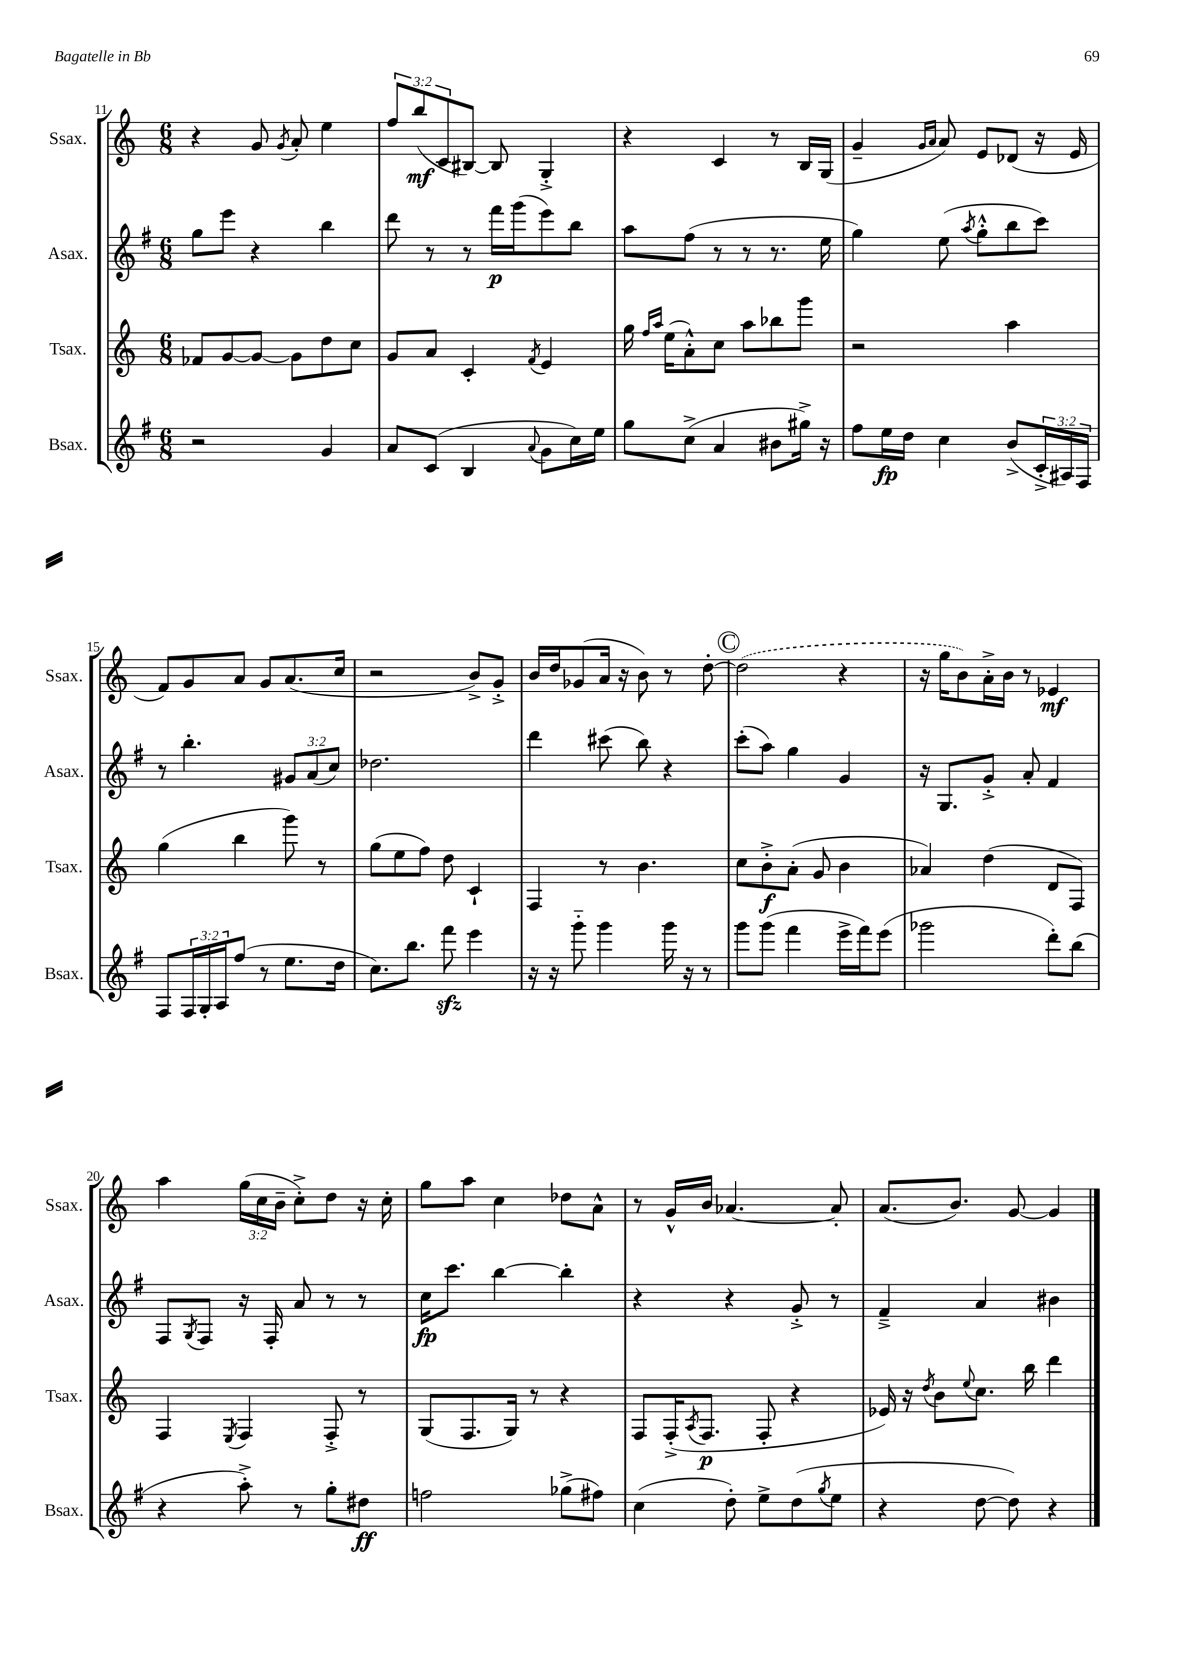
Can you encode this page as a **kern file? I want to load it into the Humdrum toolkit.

**kern	**kern	**kern	**kern
*staff4	*staff3	*staff2	*staff1
*clefG2	*clefG2	*clefG2	*clefG2
*k[f#]	*k[]	*k[f#]	*k[]
*M6/8	*M6/8	*M6/8	*M6/8
2r	8f-	8gg	4r
.	[8g	8eee	.
.	8g_	4r	8g
.	.	.	8qg
.	8g]	.	8a'
4g	8dd	4bb	4ee
.	8cc	.	.
=	=	=	=
8a	8g	8ddd	12ff
.	.	.	(12bb
(8c	8a	8r	.
.	.	.	12c
4B	4c'	8r	[8B#)
.	.	16fff#	8B#]
.	.	(16ggg	.
8qqa	8qf	.	.
8g	4e	8eee)	4G'^
16cc)	.	8bb	.
16ee	.	.	.
=	=	=	=
8gg	16gg	8aa	4r
.	16qqff	.	.
.	16qqaa	.	.
.	(16ee	.	.
(8cc^	8a'^^)	(8ff#	.
4a	8cc	8r	4c
.	8aa	8r	.
8b#	8bb-	8.r	8r
16gg#^)	8ggg	.	16B
16r	.	16ee	(16G
=	=	=	=
8ff#	2r	4gg)	4g~
16ee	.	.	.
16dd	.	.	.
.	.	.	16qqg
.	.	.	16qqa
4cc	.	(8ee	8a)
.	.	8qaa	.
.	.	8gg'^^	8e
(8b^	4aa	8bb	(8d-
24c'^	.	8ccc)	16r
24A#)	.	.	.
.	.	.	16e
24F#	.	.	.
=	=	=	=
8F#	(4gg	8r	8f)
24F#	.	4.bb'	8g
24G'	.	.	.
24A	.	.	.
(8ff#	4bb	.	8a
8r	.	.	8g
8.ee	8ggg)	12g#	(8.a
.	.	(12a	.
.	8r	.	.
.	.	12cc)	.
16dd	.	.	16cc
=	=	=	=
8.cc)	(8gg	2.dd-	2r
.	8ee	.	.
8.bb	.	.	.
.	8ff)	.	.
8fff#	8dd	.	.
4eee	4c`	.	8b^)
.	.	.	8g'^
=	=	=	=
16r	4F	4ddd	16b
16r	.	.	16dd
8ggg'~	.	.	(8g-
4ggg	8r	(8ccc#	16a
.	.	.	16r
.	4.b	8bb)	8b)
16ggg	.	4r	8r
16r	.	.	.
8r	.	.	[8dd'
=	=	=	=
8ggg	8cc	(8ccc'	(2dd]
(8ggg	8b'^	8aa)	.
4fff#	(8a'	4gg	.
.	8g	.	.
16eee^	4b	4g	4r
16fff#)	.	.	.
(8eee	.	.	.
=	=	=	=
2ggg-	4a-)	16r	16r
.	.	8.G	16gg
.	.	.	8b)
.	(4dd	8g'^	16a'^
.	.	.	16b
.	.	8a'	8r
8ddd')	8d	4f#	4e-
(8bb	8F)	.	.
=	=	=	=
4r	4F	8F#	4aa
.	.	8qG	.
.	.	8F#	.
.	8qE	.	.
8aa'^)	4F	16r	(24gg
.	.	.	24cc
.	.	16F#'	.
.	.	.	24b~
8r	.	8a	8cc'^)
8gg'	8F'^	8r	8dd
8dd#	8r	8r	16r
.	.	.	16cc'
=	=	=	=
2ff	(8G	16cc	8gg
.	.	8.ccc	.
.	8.F	.	8aa
.	.	[4bb	4cc
.	16G)	.	.
.	8r	.	.
(8gg-^	4r	4bb']	8dd-
8ff#)	.	.	8a^^
=	=	=	=
(4cc	8F	4r	8r
.	(16F'^	.	16g^^
.	8qA	.	.
.	8.F	.	16b
8dd')	.	4r	[4.a-
8ee^	8F'	.	.
(8dd	4r	8g'^	.
8qgg	.	.	.
8ee	.	8r	8a-']
=	=	=	=
4r	16e-)	4f#~^	(8.a
.	16r	.	.
.	8qdd	.	.
.	8b	.	.
.	.	.	8.b)
.	8qqee	.	.
[8dd	8.cc	4a	.
8dd])	.	.	[8g
.	16bb	.	.
4r	4ddd	4b#	4g]
==	==	==	==
*-	*-	*-	*-
